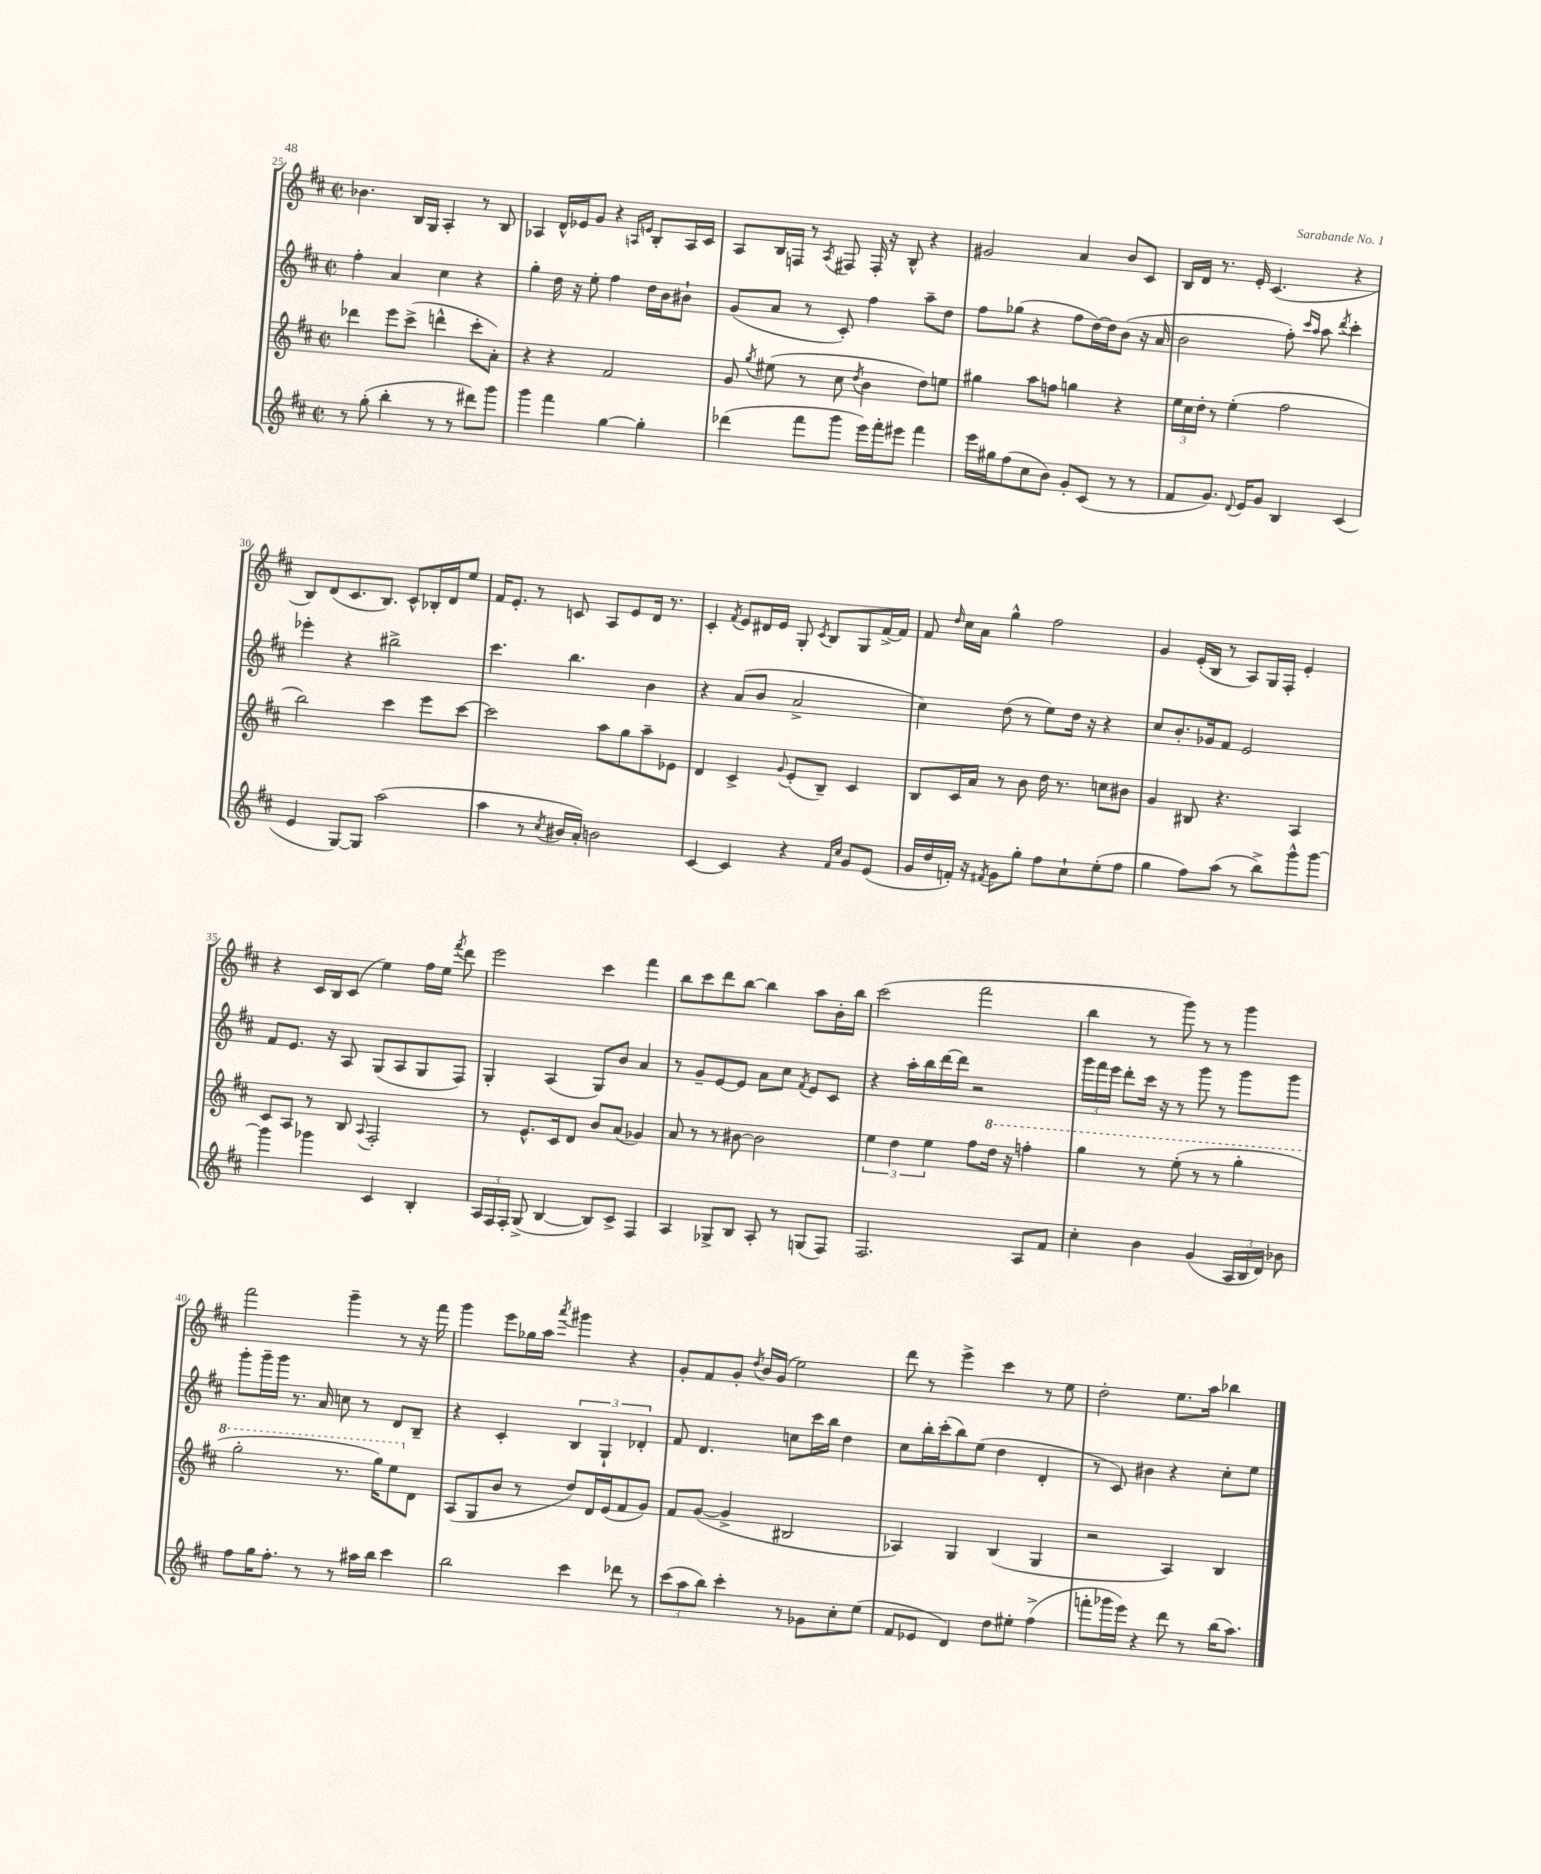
<<
\new StaffGroup <<
\new Staff = "s0" {
    \clef treble \key d \major \defaultTimeSignature \time 2/2
    \autoBeamOff bes'4. b16[ g16] a4-. r8 b8 |
    aes4 d'16[-^ ees'16 g'8] r4 \grace { a16[ e'16] } b8[-. a16 cis'16] |
    a8[ b16 f16] r8 \acciaccatura { a8 } fis8 fis16-. r16 b8-^ r4 |
    gis'2 a'4 b'8[ cis'8] |
    b16[ d'16] r8. e'16-. cis'4.( r4 |
    b8[) d'8( cis'8. b8.]) cis'8[-^ bes16-. d'16 e''8] |
    fis'16[ e'8.]-. r8 c'8 a8[ e'8 d'16] r8. |
    cis'4-. \acciaccatura { fis'8 } e'8[ dis'16 e'16] g8-. \acciaccatura { cis'8 } b8[ g8 fis'16~-> fis'16] |
    fis'8 \grace { d''16 } cis''16[ a'16] g''4-^ fis''2 |
    g'4 e'16[-.( b16] r8 a8[) g16 fis16]-. e'4-. |
    r4 cis'16[ b16 cis'8]( e''4) fis''16[ e''16] \acciaccatura { fis'''8 } d'''8 |
    e'''2 cis'''4 fis'''4 |
    b''8[ cis'''8 d'''8 b''8]~ b''4 a''8[ b'16-. b''16] |
    cis'''2( fis'''2 |
    b''4 r8 g'''8) r8 r8 g'''4 |
    fis'''2 g'''4-- r8 r16 fis'''16 |
    g'''4 e'''8[ ges''16 a''16] \acciaccatura { a'''8 } gis'''4 r4 |
    g'8[-. fis'8 g'8]-. \acciaccatura { d''8 } b'16[ g'16]( e''2) |
    d'''8 r8 e'''4-> cis'''4 r8 e''8 |
    d''2-. e''8.[ a''16] bes''4 \bar "|." |
}
\new Staff = "s1" {
    \clef treble \key d \major \defaultTimeSignature \time 2/2
    \autoBeamOff fis''4-. a'4 cis''4 r4 |
    g''4-. d''16 r16 e''8-. fis''4 d''16[ b'16 bis'8]-! |
    g'8[( a'8] r8 cis'8-.) fis''4 a''8[-- d''8] |
    fis''8[ ges''8]( r4 fis''8[ d''16~) d''16 b'8]( r16 a'16 |
    b'2 fis''8-.) \grace { cis'''16[ a''16] } a''8 \acciaccatura { d'''8 } cis'''4-. |
    ees'''4-. r4 bis''2-> |
    cis'''4. b''4. b'4 |
    r4 a'8[( b'8] a'2-> |
    cis''4) d''8( r8 e''8[) d''16] r16 r4 |
    cis''8[ b'8.-. ges'16 fis'8] e'2 |
    fis'8[ e'8.] r16 a8 g8[( a8 g8 fis8]) |
    g4-. a4( g8[) b'8] a'4 |
    r8 g'8[-- e'8~ e'8] a'8[ cis''8] \acciaccatura { fis'8 } e'8[ cis'8] |
    r4 a''16[-. b''16 d'''16~ d'''16] r2 |
    \tuplet 3/2 { g'''16[ fis'''16 e'''16] } d'''8[-. cis'''16] r16 r8 g'''8 r8 g'''8[ g'''8] |
    g'''8[-. g'''16-- g'''16] r8. a'16 c''8 r8 d'8[ b8]-- |
    r4 cis'4-. \tuplet 3/2 { b4 g4-! des'4-. } |
    fis'8 d'4. c''8[ cis'''16 b''16] d''4 |
    cis''8[ b''16-. cis'''16-.( b''8) e''8]( d''4 d'4-. |
    r8 cis'8) bis'4 r4 cis''8[-. e''8] \bar "|." |
}
\new Staff = "s2" {
    \clef treble \key d \major \defaultTimeSignature \time 2/2
    \autoBeamOff des'''4 e'''8[ cis'''8]->( d'''4-^ cis'''8[-. a'8]-.) |
    r4 r4 fis'2 |
    g'8 \acciaccatura { g''8 } eis''8( r8 cis''8 \acciaccatura { d''8 } b'4 d''8[) e''8] |
    gis''4 a''8[ f''8] g''4 r4 |
    \tuplet 3/2 { e''16[ cis''16 d''16]-. } r8 e''4-.( fis''2 |
    b''2) cis'''4 e'''8[ cis'''8]~ |
    cis'''2 a''8[ g''8 a''8-- ees'8] |
    d'4 cis'4-> \appoggiatura { g'8 } e'8[-.( b8]--) cis'4 |
    b8[ cis'16 a'16] r8 b'8 d''16 r8. c''8[ bis'8] |
    g'4 bis8 r4. a4 |
    cis'8[ a8] r8 b8 \appoggiatura { a8 } fis2-. |
    r8 e'8.[-^ cis'16 d'8] b'8[ a'8]( ges'4) |
    a'8 r8 r8 bis'8~ bis'2 |
    \tuplet 3/2 { e''4 d''4 e''4 } fis''8[ \ottava #1 d'''16] r16 f'''4-. |
    g'''4 r8 e'''8-.( r8 r8 g'''4-. |
    g'''2-. r8. g'''16[) e'''8 \ottava #0 d'8] |
    a8[( g8 b'8] r8 d''8[) d'16 e'16( fis'8 g'8]) |
    fis'8[ g'8]~( g'4-> bis2 |
    aes4) g4 b4( g4 |
    r2 a4) b4 \bar "|." |
}
\new Staff = "s3" {
    \clef treble \key d \major \defaultTimeSignature \time 2/2
    \autoBeamOff r8 g''8-.( b''4-. r8 r8 dis'''8[) g'''8] |
    g'''4 fis'''4 g''4~ g''4-. |
    des'''4( fis'''8[ g'''8] e'''16[) fis'''16-. eis'''8] fis'''4 |
    e'''16[ gis''16 fis''8( cis''8 b'8]) g'8[-. cis'8]( r8 r8 |
    fis'8[ g'8.]) \appoggiatura { d'8 } e'16[ g'8] b4 cis'4( |
    e'4 g8[~) g8] a''2( |
    a''4 r8 \acciaccatura { cis''8 } bis'16[ a'16]-.) b'2 |
    cis'4~ cis'4 r4 \grace { fis'16[ cis''16] } g'8[ e'8]( |
    g'16[ d''16 f'16]-.) r16 \acciaccatura { fis'8 } g'8[ g''8]-. fis''8[ cis''8-! e''8-.( fis''8] |
    g''4 fis''8[) a''8]( r8 b''8[->) g'''8-^ g'''8]~ |
    g'''4 ges'''4 cis'4 b4-. |
    \tuplet 3/2 { a16[ fis16 fis16]-. } g8->( b4~ b8[) cis'8]-> fis4 |
    a4 ges8[-> b8] a8-. r8 g8[( fis8]) |
    fis2. a8[ fis'8] |
    cis''4-. b'4 g'4( \tuplet 3/2 { a16[ b16 d'16]) } bes'8 |
    fis''8[ g''16 fis''8.]-. r8 r8 ais''16[ b''16] cis'''4 |
    b''2 cis'''4 des'''8 r8 |
    \tuplet 3/2 { cis'''8[( a''8 b''8]) } cis'''4-. r8 ges'8[ cis''8-. e''8]( |
    fis'8[ ees'8] d'4) d''8[ eis''8]-. fis''4->( |
    f'''8[-. ges'''16 e'''16]) r4 d'''8 r8 b''16[( a''8.]) \bar "|." |
}
>>
>>
\layout { \context { \Score currentBarNumber = #25 } }
